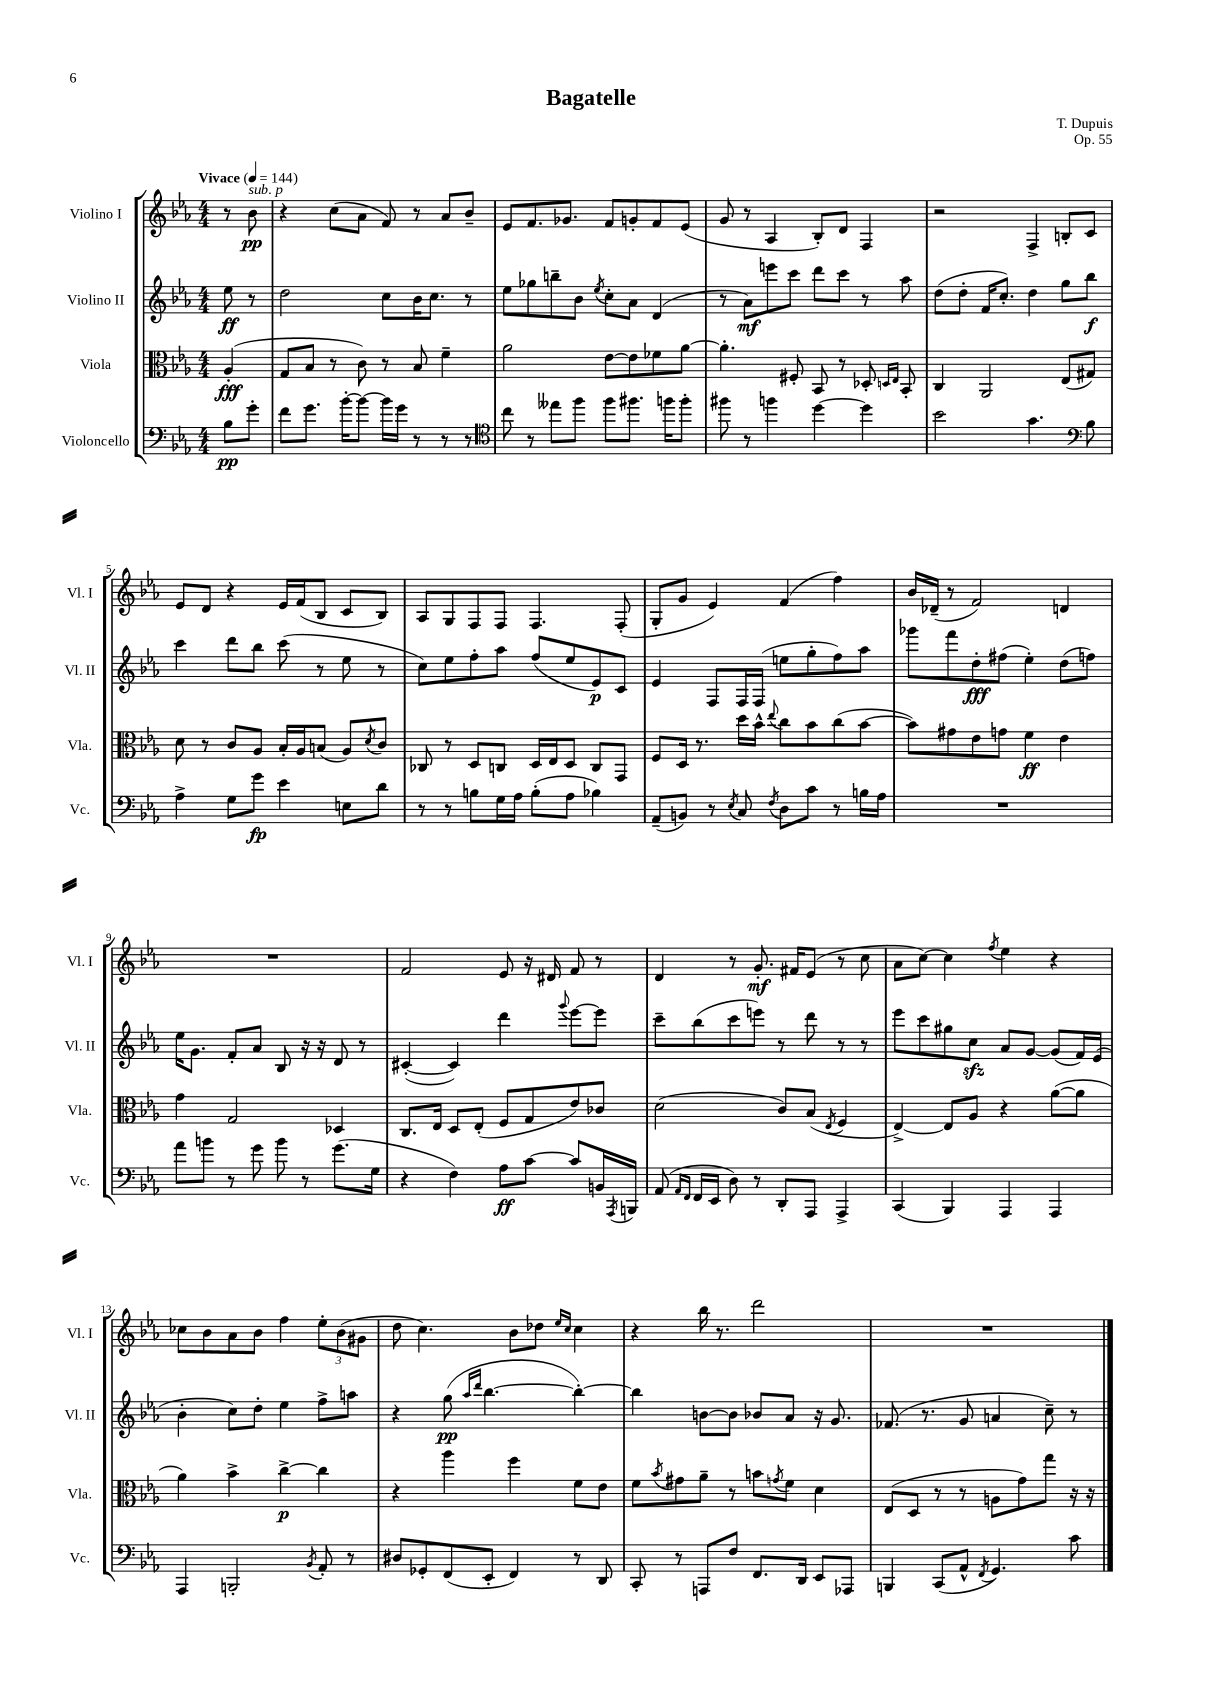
\header { title = "Bagatelle" composer = "T. Dupuis" opus = "Op. 55" }
<<
\new StaffGroup <<
\new Staff = "s0" \with { instrumentName = "Violino I" shortInstrumentName = "Vl. I" } {
    \clef treble \key ees \major \numericTimeSignature \time 4/4 \partial 4 \tempo "Vivace" 4 = 144
    r8 bes'8\pp^\markup { \italic "sub. p" } |
    r4 c''8( aes'8 f'8) r8 aes'8 bes'8-- |
    ees'8 f'8. ges'8. f'8 g'8-. f'8 ees'8( |
    g'8 r8 aes4 bes8-.) d'8 f4 |
    r2 f4-> b8-. c'8 |
    ees'8 d'8 r4 ees'16 f'16( bes8 c'8 bes8) |
    aes8 g8 f8 f8 f4. f8-.( |
    g8-. g'8 ees'4) f'4( f''4) |
    bes'16 des'16--( r8 f'2) d'4 |
    R1 |
    f'2 ees'8 r16 dis'16 f'8 r8 |
    d'4 r8 g'8.-.\mf fis'16 ees'8( r8 c''8 |
    aes'8 c''8~) c''4 \acciaccatura { f''8 } ees''4 r4 |
    ces''8 bes'8 aes'8 bes'8 f''4 \tuplet 3/2 { ees''8-. bes'8( gis'8 } |
    d''8 c''4.) bes'8 des''8 \grace { ees''16 c''16 } c''4 |
    r4 bes''16 r8. d'''2 |
    R1 \bar "|." |
}
\new Staff = "s1" \with { instrumentName = "Violino II" shortInstrumentName = "Vl. II" } {
    \clef treble \key ees \major \numericTimeSignature \time 4/4 \partial 4
    ees''8\ff r8 |
    d''2 c''8 bes'16 c''8. r8 |
    ees''8 ges''8 b''8-- bes'8 \acciaccatura { ees''8 } c''8-. aes'8 d'4( |
    r8 aes'8\mf) e'''8 c'''8 d'''8 c'''8 r8 aes''8 |
    d''8( d''8-. f'16 c''8.-.) d''4 g''8 bes''8\f |
    c'''4 d'''8 bes''8 c'''8( r8 ees''8 r8 |
    c''8) ees''8 f''8-. aes''8 f''8( ees''8 ees'8\p) c'8 |
    ees'4 f8 f16 f16( e''8 g''8-. f''8) aes''8 |
    ges'''8 f'''8 d''8-.\fff fis''8( ees''4-.) d''8( f''8) |
    ees''16 g'8. f'8-. aes'8 bes8 r16 r16 d'8 r8 |
    cis'4~-.( cis'4) d'''4 \appoggiatura { g'''8 } ees'''8~ ees'''8 |
    c'''8-- bes''8( c'''8 e'''8) r8 d'''8 r8 r8 |
    ees'''8 c'''8 gis''8 c''8\sfz aes'8 g'8~ g'8( f'16) ees'16( |
    bes'4-. c''8) d''8-. ees''4 f''8-> a''8 |
    r4 g''8\pp( \grace { aes''16 d'''16 } bes''4.~ bes''4~-.) |
    bes''4 b'8~ b'8 bes'8 aes'8 r16 g'8. |
    fes'8.( r8. g'8 a'4 c''8--) r8 \bar "|." |
}
\new Staff = "s2" \with { instrumentName = "Viola" shortInstrumentName = "Vla." } {
    \clef alto \key ees \major \numericTimeSignature \time 4/4 \partial 4
    aes4-.\fff( |
    g8 bes8 r8 c'8) r8 bes8 f'4-- |
    aes'2 ees'8~ ees'8 fes'8 aes'8~ |
    aes'4.-. fis8-. bes,8 r8 des8-. \grace { d16 ees16 } bes,8-. |
    c4 aes,2 ees8( gis8) |
    d'8 r8 c'8 aes8 bes16-. aes16 b8( aes8) \acciaccatura { d'8 } c'8 |
    ces8 r8 d8 c8 d16 ees16 d8 c8 g,8 |
    f8 d16 r8. d''16 bes'16-^ \appoggiatura { ees''8 } c''8 bes'8 c''8( bes'8~ |
    bes'8) gis'8 ees'8 g'8 f'4\ff ees'4 |
    g'4 g2 des4 |
    c8. ees16 d8 ees8-.( f8 g8 ees'8) ces'8 |
    d'2( c'8) bes8( \acciaccatura { ees8 } f4 |
    ees4~->) ees8 aes8 r4 aes'8~( aes'8 |
    aes'4) bes'4-> c''4~->\p c''4 |
    r4 aes''4 f''4 f'8 ees'8 |
    f'8 \acciaccatura { bes'8 } gis'8 aes'8-- r8 b'8 \acciaccatura { g'8 } f'8 d'4 |
    ees8( d8 r8 r8 a8 g'8) g''8 r16 r16 \bar "|." |
}
\new Staff = "s3" \with { instrumentName = "Violoncello" shortInstrumentName = "Vc." } {
    \clef bass \key ees \major \numericTimeSignature \time 4/4 \partial 4
    bes8\pp g'8-. |
    f'8 g'8. bes'16~-. bes'8~ bes'16 g'16 r8 r8 r8 |
    \clef tenor c''8 r8 eeses''8 f''8 f''8 fis''8. f''16 f''8-. |
    fis''8 r8 f''4 d''4~ d''4 |
    bes'2 g'4. \clef bass bes8 |
    aes4-> g8 g'8\fp ees'4 e8 d'8 |
    r8 r8 b8 g16 aes16 b8-.( aes8 bes4) |
    aes,8--( b,8) r8 \acciaccatura { ees8 } c8 \acciaccatura { f8 } d8 c'8 r8 b16 aes16 |
    R1 |
    aes'8 b'8 r8 g'8 b'8 r8 g'8.( g16 |
    r4 f4) aes8\ff c'8~ c'8 b,16 \acciaccatura { aes,,8 } b,,16 |
    aes,8( \grace { aes,16 f,16 } f,16 ees,16 d8) r8 d,8-. aes,,8 aes,,4-> |
    c,4( bes,,4) aes,,4 aes,,4 |
    aes,,4 b,,2-. \acciaccatura { bes,8 } aes,8-. r8 |
    dis8 ges,8-. f,8( ees,8-. f,4) r8 d,8 |
    c,8-. r8 a,,8 f8 f,8. d,16 ees,8 aes,,8 |
    b,,4 c,8( aes,8-^ \acciaccatura { f,8 } g,4.) c'8 \bar "|." |
}
>>
>>
